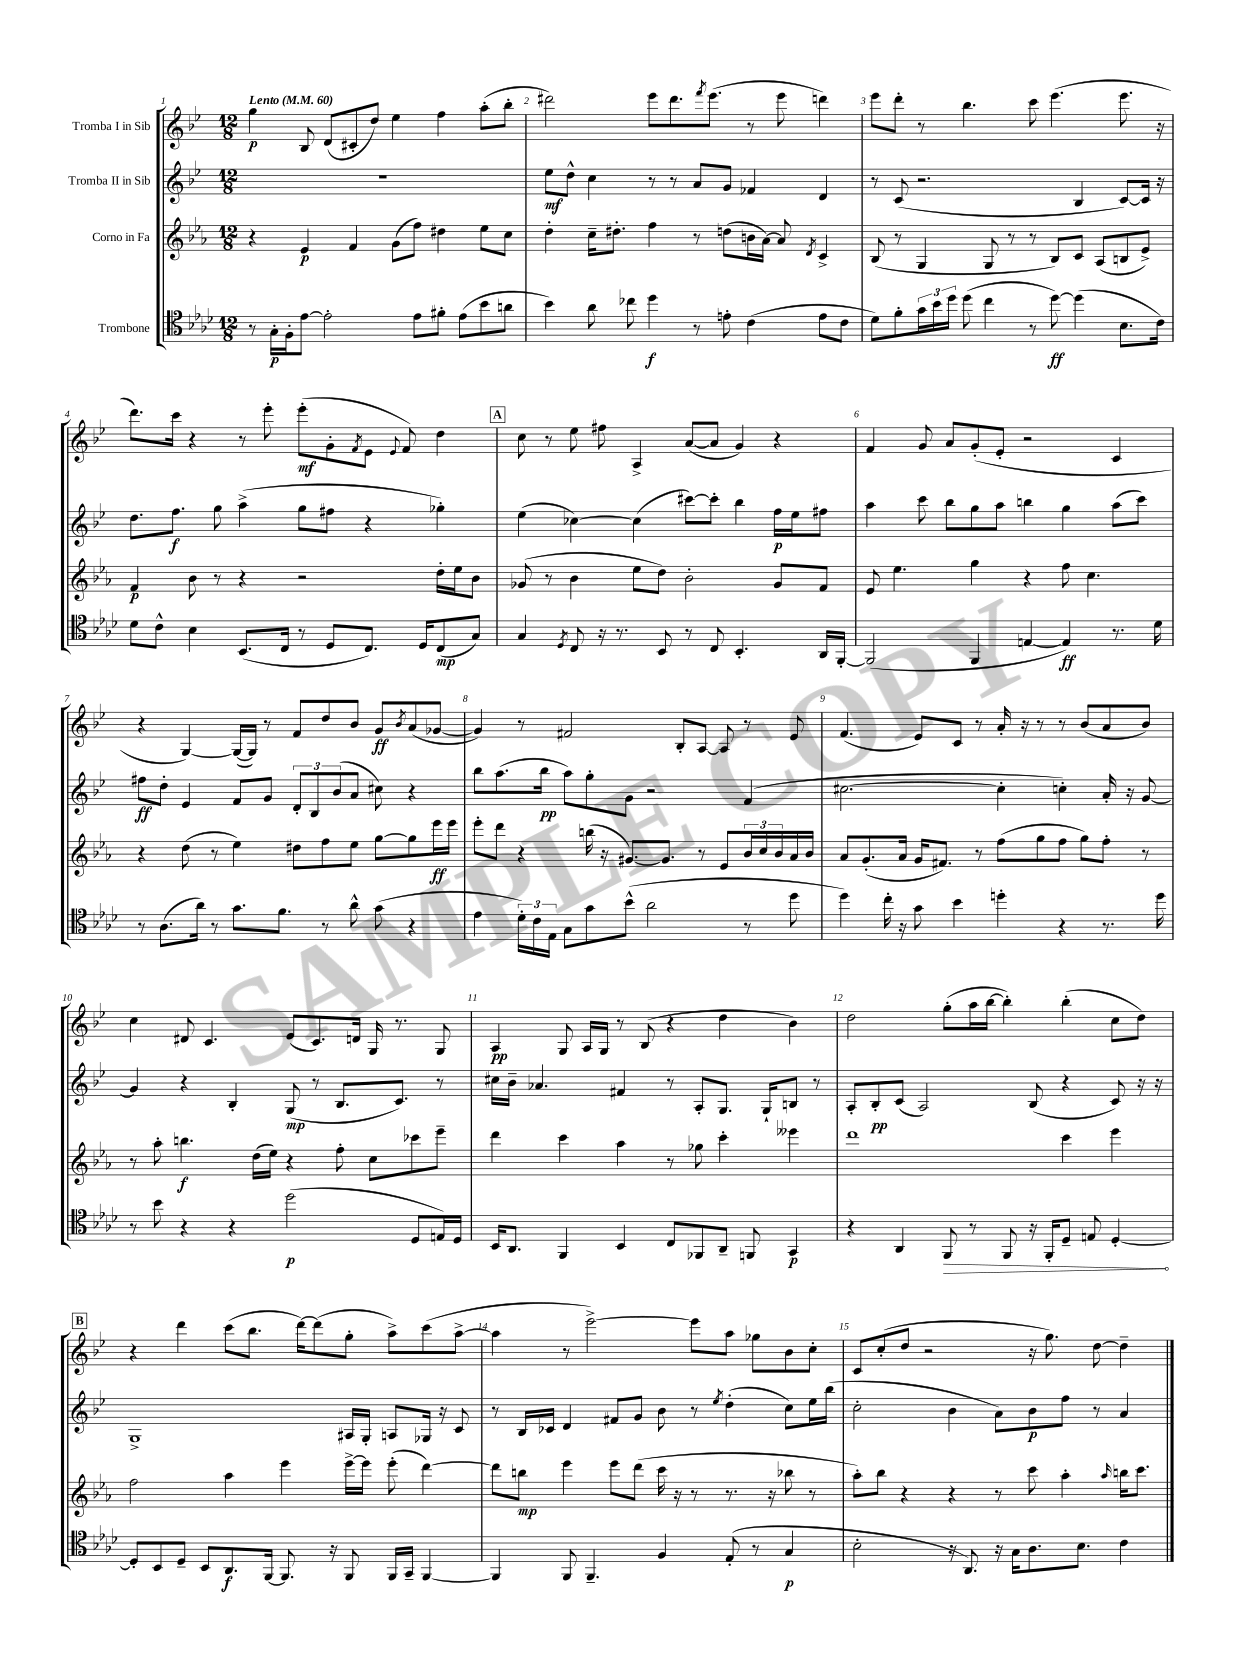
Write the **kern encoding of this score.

**kern	**kern	**kern	**kern
*staff4	*staff3	*staff2	*staff1
*clefC4	*clefG2	*clefG2	*clefG2
*k[b-e-a-d-]	*k[b-e-a-]	*k[b-e-]	*k[b-e-]
*M12/8	*M12/8	*M12/8	*M12/8
*MM60	*MM60	*MM60	*MM60
8r	4r	1.r	4gg\
16G'\LL	.	.	.
16F'\J	.	.	.
[8e-\J	4e-/	.	8B-/
2e-'\]	.	.	(8d/L
.	4f/	.	8c#'/
.	.	.	8dd/J)
.	(8g\L	.	4ee-\
8e-\L	8ff\J)	.	.
8f#'\J	4dd#\	.	4ff\
(8e-\L	.	.	.
8b-\	8ee-\L	.	(8aa'\L
8a\J	8cc\J	.	8bb-'\J
=	=	=	=
4b-\)	4dd'\	8ee-\L	2ddd#\)
.	.	8dd^^\J	.
8a-\	16cc~\LK	4cc\	.
.	8.dd#'\J	.	.
8cc-\	.	.	.
4dd-\	4ff\	8r	8eee-\L
.	.	8r	8.ddd#\
8r	8r	8a/L	.
.	.	.	8qfff/
.	.	.	(8.eee-\J
8e'\	(8dd\L	8g/J	.
(4c\	16b\L	4f-/	8r
.	[16a-\JJ)	.	.
.	8a-/]	.	8eee-\
.	8qd/	.	.
8e\L	4c^/	4d/	4ddd\)
8c\J	.	.	.
=	=	=	=
8d-\L)	(8B-/	8r	8eee-\L
8f'\	8r	(8c/	8ddd'\J
24g\L	4G/	2.r	8r
24b-\	.	.	.
24dd-\JJ	.	.	.
(8dd-\	.	.	4.bb-\
4cc\	8G/	.	.
.	8r	.	.
8r	8r	.	8ccc\
[8dd-\)	8B-/L)	.	(4.eee-\
(4dd-\]	8c/J	4B-/	.
.	(8A-/L	.	.
8.B-\L	8B/	[8c/L)	8.eee-\
.	8e-^/J)	16c/]Jk	.
16c\Jk)	.	16r	16r
=	=	=	=
8d-\L	4f/	8.dd\L	8.ddd\L)
8c^^\J	.	.	.
.	.	8.ff\J	16ccc\Jk
4B-\	8b-\	.	4r
.	8r	8gg\	.
(8.BB-/L	4r	(4aa^\	8r
.	.	.	8eee-'\
16C/Jk	.	.	.
8r	2r	8gg\L	(8eee-'\L
8D-/L	.	8ff#\J	8g'\
.	.	.	8qf/
8.C/J)	.	4r	8e-\J
.	.	.	8qqe-/
.	.	.	8f/)
16D-/LK	.	.	.
(8C/	16dd'\LL	4gg-'\)	4dd\
.	16ee-\J	.	.
8G/J)	8b-\J	.	.
=	=	=	=
4G/	(8g-/	(4ee-\	8cc\
.	8r	.	8r
8qD-/	.	.	.
8C/	4b-\	[4cc-\)	8ee-\
16r	.	.	8ff#\
8.r	.	.	.
.	8ee-\L	(4cc-\]	4A^/
8BB-/	8dd\J)	.	.
8r	2b-'\	[8ccc#\L)	([8a/L
8C/	.	8ccc#'\]J	8a/]J
4.BB-'/	.	4bb-\	4g/)
.	8g-/L	16ff\LL	4r
.	.	16ee-\J	.
16AA-/LL	8f/J	8ff#\J	.
[16FF'/JJ	.	.	.
=	=	=	=
(2FF/]	8e-/	4aa\	4f/
.	4.ee-\	.	.
.	.	8ccc\	8g/
.	.	8bb-\L	8a/L
4FF/	4gg\	8gg\	(8g'/
.	.	8aa\J	8e-'/J
[4E/	4r	4bb\	2r
4E/])	8ff\	4gg\	.
.	4.cc\	.	.
8.r	.	(8aa\L	4c/
.	.	8ccc\J)	.
16d-\	.	.	.
=	=	=	=
8r	4r	8ff#\L	4r
(8.A-\L	.	8dd'\J	.
.	(8dd\	4e-/	[4G/)
16a-\Jk)	.	.	.
8r	8r	.	.
8.g\L	4ee-\)	8f/L	(16G/_LL
.	.	.	16G/]JJ)
.	.	8g/J	8r
8.f\J	.	.	.
.	8dd#\L	12d'/L	8f/L
.	.	12B-/	.
8r	8ff\	.	8dd/
.	.	(12b-/	.
8a-^^\	8ee-\J	8a/J	8b-/J
(8g\	[8gg\L	8cc#\)	8g/L
.	.	.	8qb-/
4r	8gg\]	4r	(8a/
.	16eee-\L	.	[8g-/J
.	16eee-\JJ	.	.
=	=	=	=
4e-\	8eee-'\L	8bb-\L	4g-/])
.	8ddd\J	(8.aa\	.
24d-'\LL)	4r	.	8r
24c\	.	.	.
.	.	16bb-\Jk	.
24E-\JJ	.	.	.
8G\L	.	8aa\L)	2f#/
8g\	(16bb\	8gg'\	.
.	16r	.	.
(8b-^^\J	[8.g#/L)	8g\J	.
2a-\	.	2r	.
.	8.g#/]J	.	.
.	.	.	8B-'/L
.	8r	.	[8A/J
.	8e-/L	.	8A/]
8r	24b-/L	(4f/	8r
.	24cc/	.	.
.	24b-/	.	.
8dd-\	16a-/	.	8e-/
.	16b-/JJ	.	.
=	=	=	=
4dd-\)	8a-/L	[2.cc#\	(4.f/
.	(8.g'/	.	.
16cc'\	.	.	.
16r	16a-/Jk	.	.
8g\	16g/LK	.	8e-/L)
.	8.f#/J)	.	.
4b-\	.	.	8c/J
.	8r	.	8r
4dd'\	(8ff\L	4cc#'\]	16a'/
.	.	.	16r
.	8gg\	.	8r
4r	8ff\J	4cc'\)	8r
.	8gg\L)	.	(8b-/L
8.r	8ff'\J	16a'/	8a/
.	.	16r	.
.	8r	[8g/	8b-/J)
16dd\	.	.	.
=	=	=	=
8r	8r	4g/]	4cc\
8b-\	8aa-'\	.	.
4r	4.bb\	4r	8d#/
.	.	.	4.c/
4r	.	4B-'/	.
.	(16dd\LL	.	.
.	16ee-\JJ)	.	.
(2dd-\	4r	(8G/	(8e-/L
.	.	8r	8.c/)
.	8ff'\	8.B-/L	.
.	.	.	16d/Jk
.	8cc\L	.	16G/
.	.	8.c/J)	8.r
8D-/L	8ccc-\	.	.
16E/L)	8eee-~\J	8r	8G/
16D-/JJ	.	.	.
=	=	=	=
16BB-/LK	4ddd\	16cc#\LL	4A/
8.AA-/J	.	16b-~\JJ	.
.	.	4.a-/	.
4FF/	4ccc\	.	8G/
.	.	.	16A/LL
.	.	.	16G/JJ
4BB-/	4aa-\	4f#/	8r
.	.	.	(8B-/
8C/L	8r	8r	4r
8FF-/	8gg-\	8A'/L	.
8AA-~/J	4ccc'\	8.G/J	4dd\
8FF/	.	.	.
.	.	16G`/LK	.
4GG/	4eee--\	8B/J	4b-\)
.	.	8r	.
=	=	=	=
4r	1ddd	8A'/L	2dd\
.	.	8B-'/	.
4AA-/	.	(8c/J	.
.	.	2A/)	.
8FF/	.	.	(8gg'\L
8r	.	.	16aa\L
.	.	.	[16bb-\JJ
8FF/	.	.	4bb-'\])
16r	.	(8B-/	.
16FF'/LK	.	.	.
8D-~/J	4ccc\	4r	(4bb-'\
8E/	.	.	.
[4D-'/	4eee-\	8c/)	8cc\L
.	.	16r	8dd\J)
.	.	16r	.
=	=	=	=
8D-'/]L	2ff\	1G^	4r
8BB-/	.	.	.
8D-~/J	.	.	4ddd\
8BB-/L	.	.	.
8.AA-/	4aa-\	.	(8ccc\L
.	.	.	8.bb-\J
[16FF/Jk	.	.	.
8.FF/]	4eee-\	.	.
.	.	.	[16ddd\LK)
.	.	.	(8ddd\]
16r	.	.	.
8FF/	[16eee-^\LL	16A#/LL	8gg'\J
.	16eee-\]JJ	16G'/JJ	.
16FF/LL	(8eee-'\	8A/L	8aa^\L)
16GG~/JJ	.	.	.
[4FF/	[4ddd\)	16G-/Jk	(8ccc\
.	.	16r	.
.	.	8c/	[8aa^\J
=	=	=	=
4FF/]	8ddd\]L	8r	4aa\]
.	8bb\J	16B-/LL	.
.	.	16c-/JJ	.
8FF/	4eee-\	4d/	8r
4.FF~/	.	.	[2eee-^\)
.	8eee-\L	8f#/L	.
.	(8ddd\J	8g/J	.
4F/	16ccc\	8b-\	.
.	16r	.	.
.	8r	8r	8eee-\]L
.	.	8qee-/	.
(8E-'/	8.r	(4dd'\	8aa\J
8r	.	.	8gg-\L
.	16r	.	.
4G/	8bb-\	8cc\L)	8b-\
.	8r	16ee-\L	8cc'\J
.	.	(16bb-\JJ	.
=	=	=	=
2B-'\	8aa-'\L)	2cc'\	8c/L
.	8bb-\J	.	(8cc'/
.	4r	.	8dd/J
.	.	.	2r
16r	4r	4b-\	.
8.AA-/)	.	.	.
16r	8r	8a\L)	.
16G\LK	.	.	.
8.A-\	8ccc\	8b-\	16r
.	.	.	8.gg\)
.	4aa-'\	8ff\J	.
8.B-\J	.	.	.
.	.	8r	[8dd\
.	16qqaa-/	.	.
4c\	16bb\LK	4a/	4dd~\]
.	8.ccc\J	.	.
==	==	==	==
*-	*-	*-	*-
